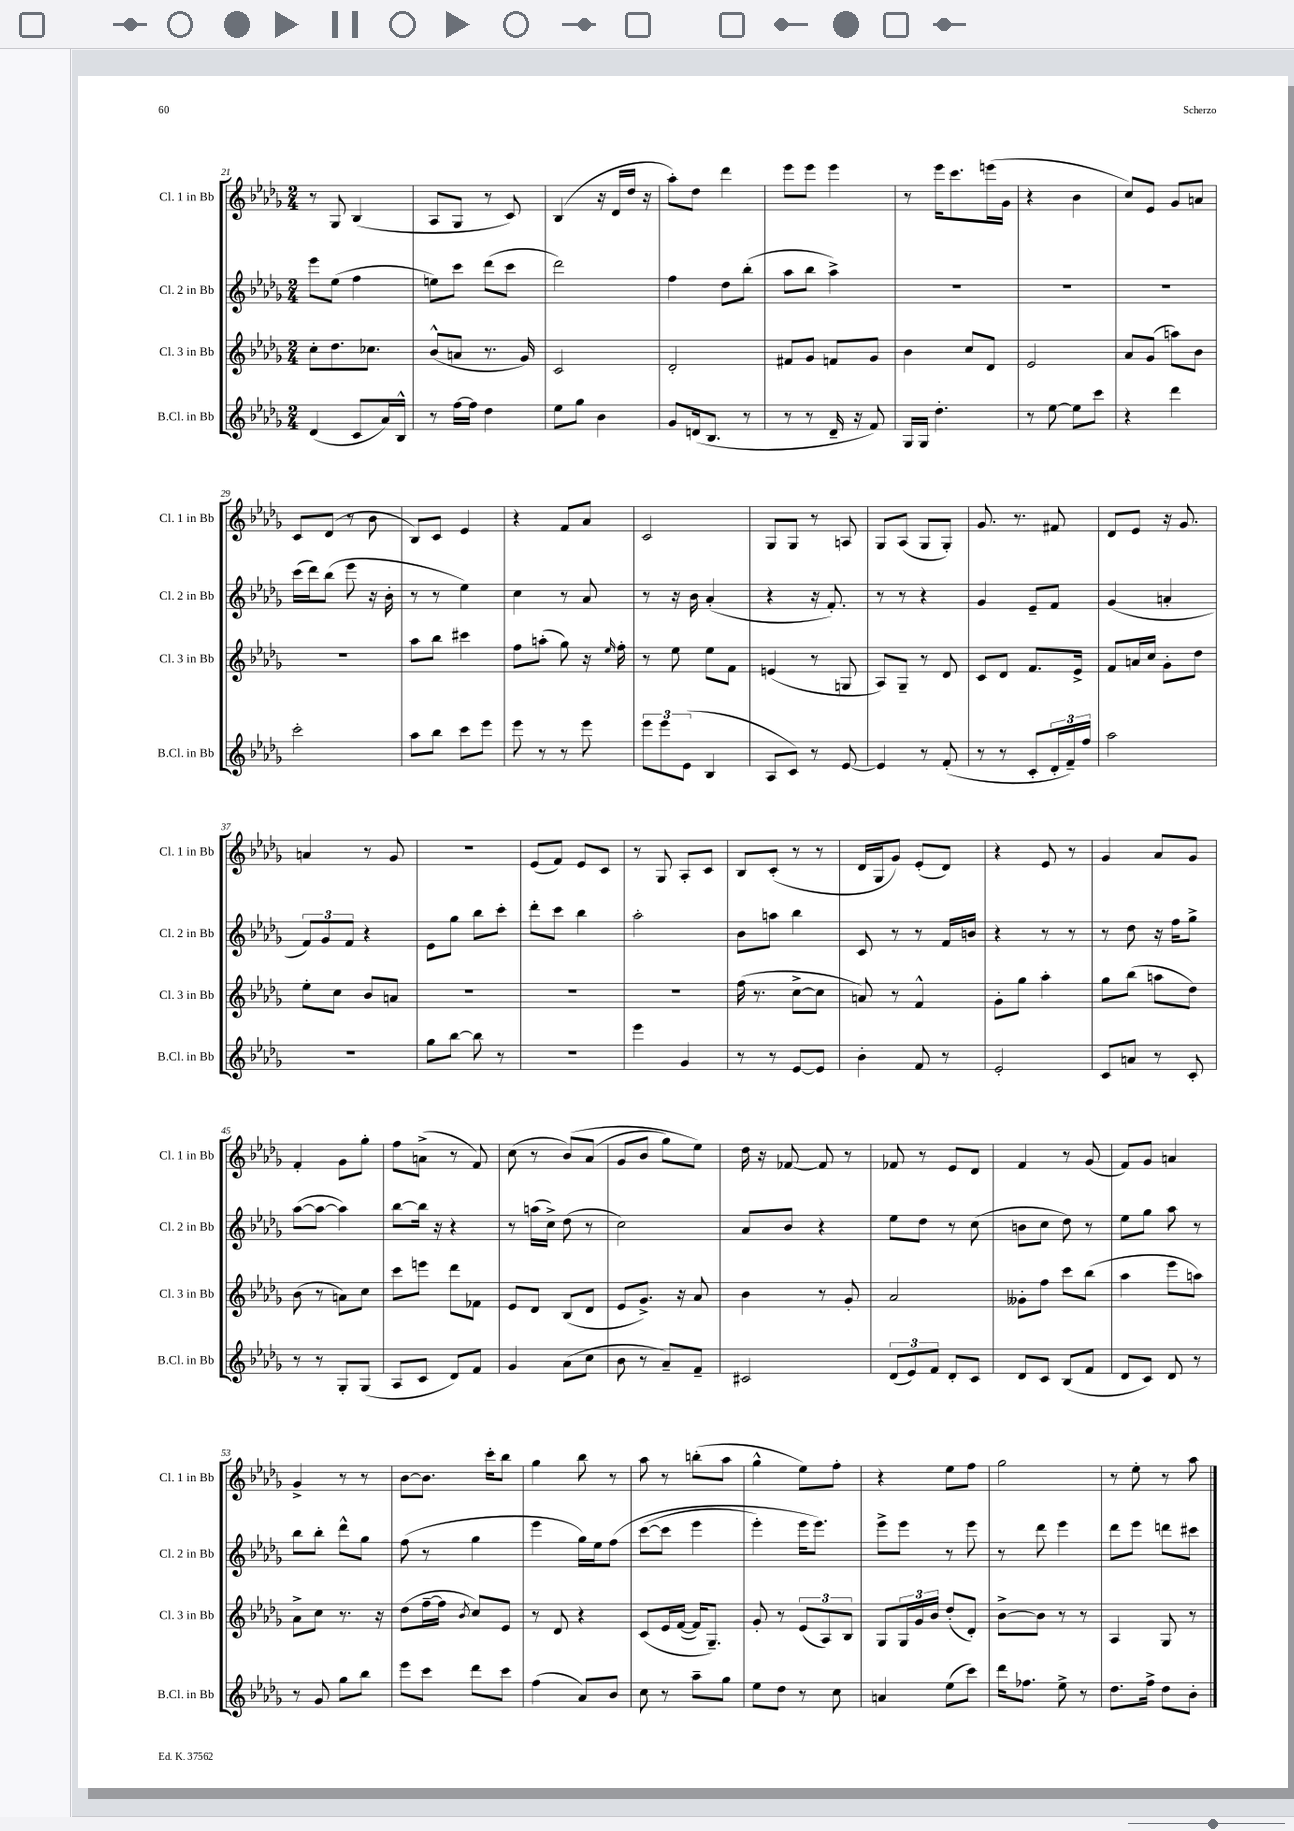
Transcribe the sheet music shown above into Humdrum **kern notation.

**kern	**kern	**kern	**kern
*part4	*part3	*part2	*part1
*staff4	*staff3	*staff2	*staff1
*I"B.Cl. in Bb	*I"Cl. 3 in Bb	*I"Cl. 2 in Bb	*I"Cl. 1 in Bb
*I'B.Cl. in Bb	*I'Cl. 3 in Bb	*I'Cl. 2 in Bb	*I'Cl. 1 in Bb
*clefG2	*clefG2	*clefG2	*clefG2
*k[b-e-a-d-g-]	*k[b-e-a-d-g-]	*k[b-e-a-d-g-]	*k[b-e-a-d-g-]
*M2/4	*M2/4	*M2/4	*M2/4
=21	=21	=21	=21
(4d-/	8cc'\L	8eee-\L	8r
.	8.dd-\	(8ee-\J	8G-/
8c/L	.	4ff\	(4B-/
.	8.cc-X\J	.	.
16a-/L)	.	.	.
16B-^^/JJ	.	.	.
=22	=22	=22	=22
8r	(8b-^^/L	8een\L)	8A-/L
[16ff\LL	8an/J	8ccc\J	8G-/J
16ff\JJ]	.	.	.
4dd-\	8.r	(8ddd-\L	8r
.	.	8ccc\J	8c/)
.	16g-/)	.	.
=23	=23	=23	=23
8ee-\L	2c/	2ddd-\)	(4B-/
8gg-\J	.	.	.
4b-\	.	.	16r
.	.	.	16d-/LL
.	.	.	16dd-/JJ
.	.	.	16r
=24	=24	=24	=24
8g-/L	2d-'/	4ff\	8aa-'\L)
(16dn/k	.	.	8dd-\J
8.B-/J	.	.	.
.	.	8dd-\L	4ddd-\
8r	.	(8bb-'\J	.
=25	=25	=25	=25
8r	8f#X/L	8aa-\L	8eee-\L
8r	8g-/J	8bb-\J	8eee-\J
16d-~/	8fn/L	4aa-^\)	4eee-\
16r	.	.	.
8f/)	8g-/J	.	.
=26	=26	=26	=26
16G-/LL	4b-\	2r	8r
16G-/JJ	.	.	.
4.dd-'\	.	.	16eee-\KL
.	.	.	8.ccc\
.	8cc/L	.	.
.	8d-/J	.	(16eeen\L
.	.	.	16g-\JJ
=27	=27	=27	=27
8r	2e-/	2r	4r
[8ee-\	.	.	.
8ee-\L]	.	.	4b-\
8ccc\J	.	.	.
=28	=28	=28	=28
4r	8a-/L	2r	8cc/L)
.	(8g-/J	.	8e-/J
4ddd-\	8aan\L)	.	8g-/L
.	8b-\J	.	8an/J
!!LO:LB:g=z
=29	=29	=29	=29
2ccc'\	2r	(16ccc\LL	8c/L
.	.	16ddd-\J)	.
.	.	(8bb-\J	(8d-/J
.	.	8eee-\	8r
.	.	16r	8b-\
.	.	16b-'\	.
=30	=30	=30	=30
8aa-\L	8aa-\L	8r	8B-/L)
8bb-\J	8bb-\J	8r	8c/J
8ccc\L	4ccc#X\	4ee-\)	4e-/
8eee-\J	.	.	.
=31	=31	=31	=31
8eee-\	8ff\L	4cc\	4r
8r	(8aan'\J	.	.
8r	8gg-\)	8r	8f/L
8eee-\	16r	8a-/	8a-/J
.	16qqee-/	.	.
.	16ff'\	.	.
=32	=32	=32	=32
12eee-\L	8r	8r	2c/
12eee-\	.	.	.
.	8ee-\	16r	.
(12e-\J	.	.	.
.	.	16b-\	.
4B-/	8ee-\L	(4a-'/	.
.	8f\J	.	.
=33	=33	=33	=33
8A-/L	(4en/	4r	8G-/L
8c/J)	.	.	8G-/J
8r	8r	16r	8r
.	.	8.f'/)	.
[8e-/	8Gn/	.	8An/
=34	=34	=34	=34
4e-/]	8A-/L)	8r	8G-/L
.	8G-~/J	8r	(8A-/J
8r	8r	4r	8G-/L
(8f'/	8d-/	.	8G-'/J)
=35	=35	=35	=35
8r	8c/L	4g-/	8.g-/
8r	8d-/J	.	.
.	.	.	8.r
8c'/L	8.f/L	8e-~/L	.
24d-'/L	.	8f/J	8f#X/
24f~/)	.	.	.
.	16e-^/Jk	.	.
24ff/JJ	.	.	.
=36	=36	=36	=36
2aa-\	8f/L	(4g-/	8d-/L
.	16an/L	.	8e-/J
.	16cc/JJ	.	.
.	8g-'\L	4an'/	16r
.	.	.	8.g-/
.	8dd-\J	.	.
!!LO:LB:g=z
=37	=37	=37	=37
2r	8ee-'\L	12f/L)	4an/
.	.	12g-/	.
.	8cc\J	.	.
.	.	12f/J	.
.	8b-/L	4r	8r
.	8an/J	.	8g-/
=38	=38	=38	=38
8gg-\L	2r	8e-\L	2r
[8bb-\J	.	8gg-\J	.
8bb-\]	.	8bb-\L	.
8r	.	8ccc'\J	.
=39	=39	=39	=39
2r	2r	8ddd-'\L	(8e-/L
.	.	8ccc\J	8f/J)
.	.	4bb-\	8e-/L
.	.	.	8c/J
=40	=40	=40	=40
4eee-\	2r	2aa-'\	8r
.	.	.	8G-/
4g-/	.	.	8A-'/L
.	.	.	8c/J
=41	=41	=41	=41
8r	(16ff\	8b-\L	8B-/L
.	8.r	.	.
8r	.	8aan\J	(8c'/J
[8e-/L	[8cc^\L	4bb-\	8r
8e-/J]	8cc\J]	.	8r
=42	=42	=42	=42
4b-'\	8an/)	8c/	16d-/LL
.	.	.	16G-/J
.	8r	8r	8g-/J)
8f/	4f^^/	8r	(8e-'/L
8r	.	16f/LL	8d-/J)
.	.	16bn/JJ	.
=43	=43	=43	=43
2e-'/	8g-'\L	4r	4r
.	8gg-\J	.	.
.	4aa-'\	8r	8e-/
.	.	8r	8r
=44	=44	=44	=44
8c/L	8gg-\L	8r	4g-/
8an/J	(8bb-\J	8dd-\	.
8r	8aan\L	16r	8a-/L
.	.	16ff\KL	.
8c'/	8dd-\J)	8gg-^\J	8g-/J
!!LO:LB:g=z
=45	=45	=45	=45
8r	(8b-\	([8aa-\L	4f'/
8r	8r	8aa-\J_	.
8G-'/L	8an\L)	4aa-\])	8g-\L
(8G-/J	8cc\J	.	8gg-'\J
=46	=46	=46	=46
8A-/L	8ccc\L	[8bb-\L	8ff\L
8c/J	8eeen\J	16bb-\Jk]	(8an^\J
.	.	16r	.
8d-/L)	8ddd-\L	4r	8r
8f/J	8f-X\J	.	8f/)
=47	=47	=47	=47
4g-/	8e-/L	8r	(8cc\
.	8d-/J	(16aan\LL	8r
.	.	16cc^\JJ)	.
(8a-\L	(8B-/L	(8dd-\	(8b-/L)
8cc\J	8d-/J	8r	(8a-/J
=48	=48	=48	=48
8b-\	8e-/L	2cc\)	8g-/L
8r	8.g-^/J)	.	8b-/J
8a-~/L)	.	.	8gg-\L)
.	16r	.	.
8f~/J	8a-/	.	8ee-\J)
=49	=49	=49	=49
2c#X/	4b-\	8a-/L	16dd-\
.	.	.	16r
.	.	8b-/J	[8f-X/
.	8r	4r	8f-/]
.	8g-'/	.	8r
=50	=50	=50	=50
(12d-/L	2a-/	8ee-\L	8f-X/
12e-/)	.	.	.
.	.	8dd-\J	8r
12f/J	.	.	.
8d-'/L	.	8r	8e-/L
8c/J	.	(8cc\	8d-/J
=51	=51	=51	=51
8d-/L	8g--X'\L	8bn\L	4f/
8c/J	8ff\J	8cc\J	.
(8B-/L	8ccc\L	8dd-\)	8r
8f/J	(8bb-\J	8r	(8g-/
=52	=52	=52	=52
8d-/L	4aa-\	8ee-\L	8f/L)
8c/J)	.	8gg-\J	8g-/J
8d-/	8eee-\L	8aa-\	4an/
8r	8aan\J)	8r	.
!!LO:LB:g=z
=53	=53	=53	=53
8r	8a-^\L	8bb-\L	4g-^/
8g-/	8cc\J	8bb-'\J	.
8gg-\L	8.r	8ddd-^^\L	8r
8bb-\J	.	8gg-\J	8r
.	16r	.	.
=54	=54	=54	=54
8eee-\L	(8dd-\L	(8ff\	[8b-\L
8ccc\J	[16ff~\L	8r	8.b-\J]
.	16ff\JJ]	.	.
.	8qb-/	.	.
8ddd-\L	8cc/L)	4gg-\	.
.	.	.	16ccc'\KL
8ccc\J	8e-/J	.	8bb-\J
=55	=55	=55	=55
(4ff\	8r	4eee-\	4gg-\
.	8d-/	.	.
8a-/L)	4r	16gg-\LL)	8bb-\
.	.	16ee-\J	.
8b-/J	.	(8ff\J	8r
=56	=56	=56	=56
8cc\	(8c/L	([8ccc\L	8aa-\
8r	16e-/L	8ccc\J]	8r
.	([16f/JJ	.	.
8aa-~\L	16f/KL])	4eee-\	(8bbn'\L
.	8.G-~/J)	.	.
8gg-\J	.	.	8aa-\J
=57	=57	=57	=57
8ee-\L	8g-'/	4eee-'\)	4gg-^^\
8dd-\J	8r	.	.
8r	(12e-/L	16eee-\KL	8ee-\L)
.	.	8.eee-\J)	.
.	12A-/)	.	.
8cc\	.	.	8ff'\J
.	12B-/J	.	.
=58	=58	=58	=58
4an/	8G-/L	8eee-^\L	4r
.	24G-/L	8eee-\J	.
.	24g-/	.	.
.	24b-/JJ	.	.
(8ee-\L	(8dd-'/L	8r	8ee-\L
8ccc\J)	8d-'/J)	8eee-\	8ff\J
=59	=59	=59	=59
16ddd-\KL	[8b-^\L	8r	2gg-\
8.ff-X\J	.	.	.
.	8b-\J]	8ddd-\	.
8ee-^\	8r	4eee-\	.
8r	8r	.	.
=60	=60	=60	=60
8.dd-\L	4A-/	8ddd-\L	8r
.	.	8eee-\J	8ee-'\
16ff^\Jk	.	.	.
8dd-\L	8G-/	8dddn\L	8r
8b-'\J	8r	8ccc#X\J	8aa-\
==	==	==	==
*-	*-	*-	*-
